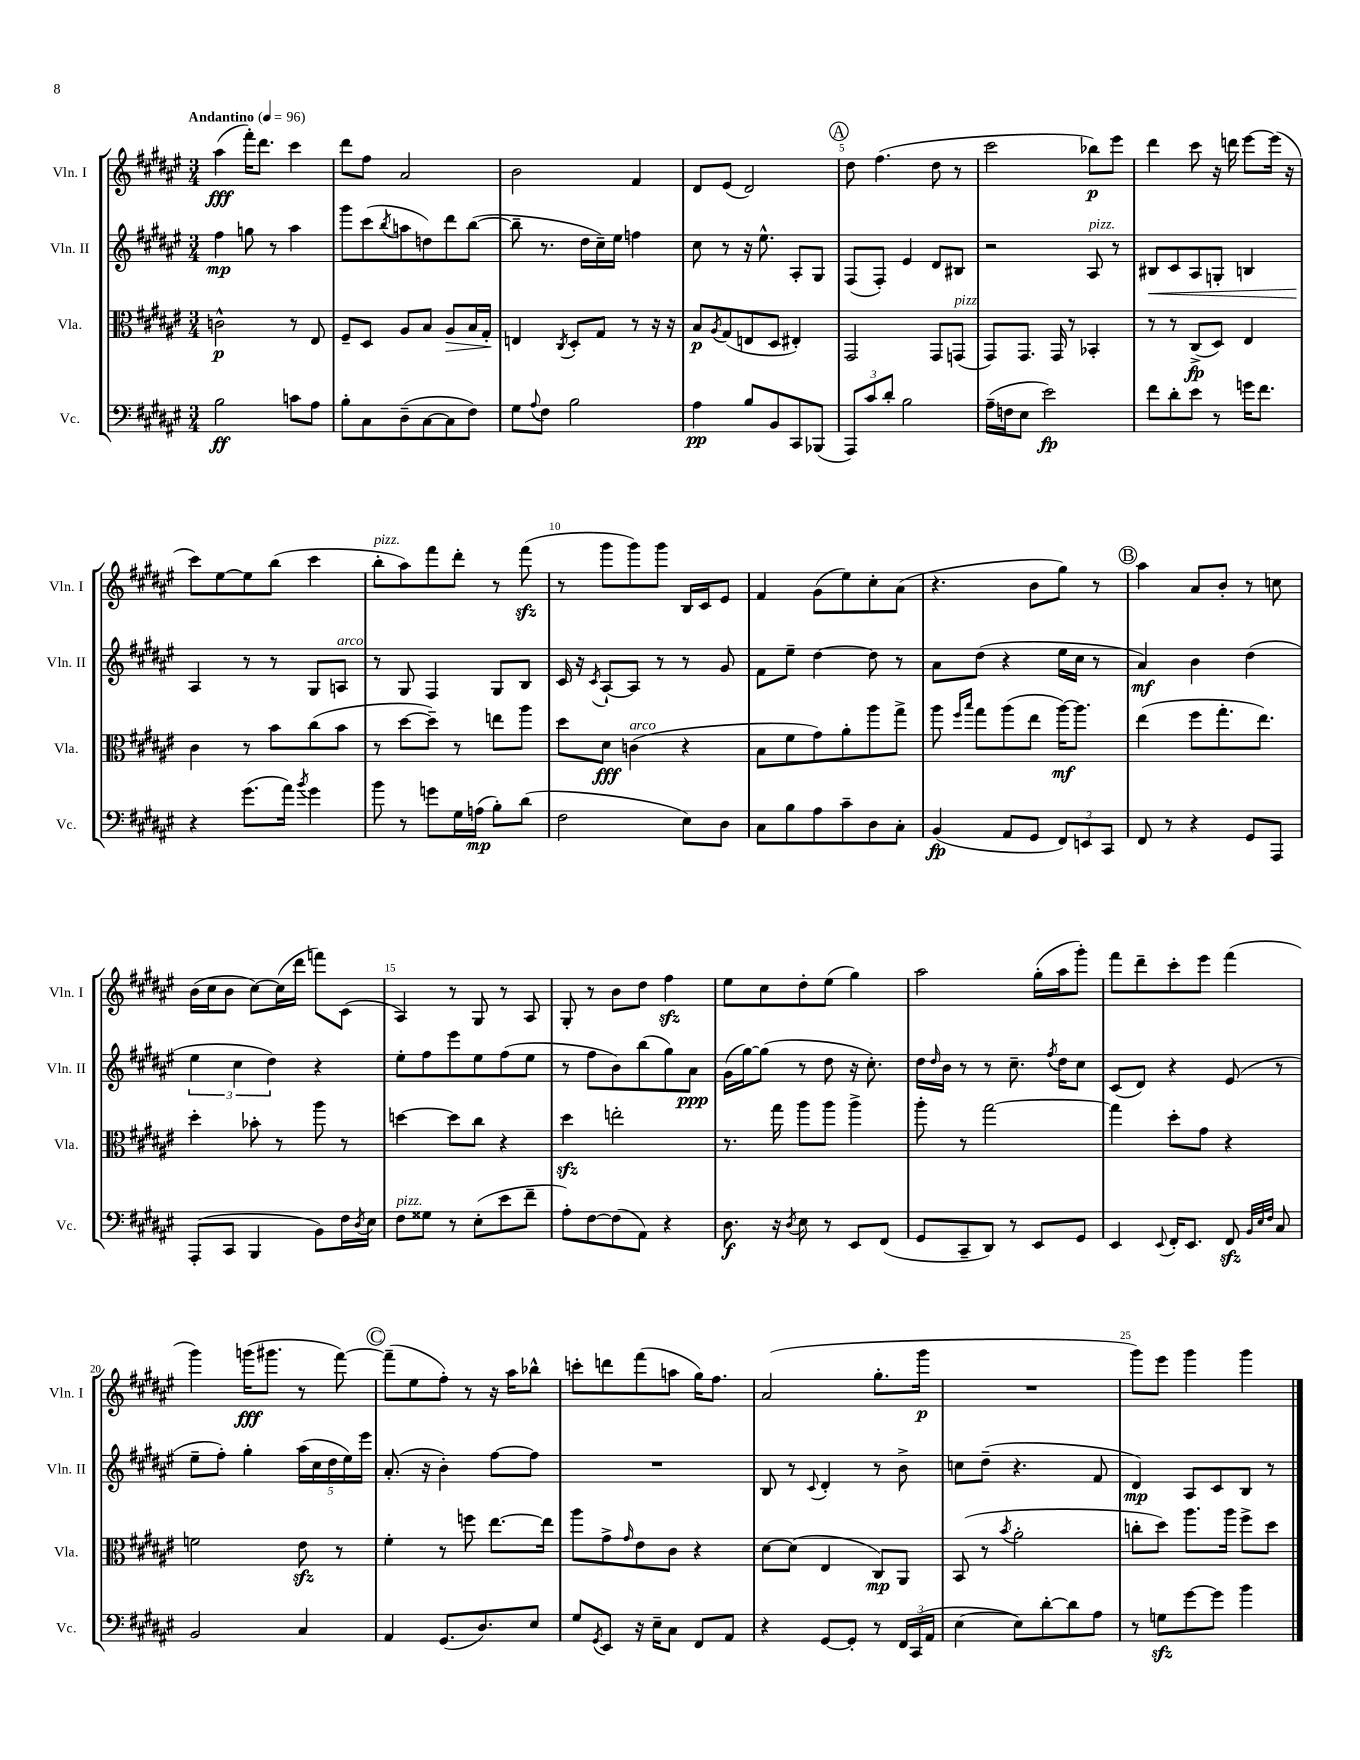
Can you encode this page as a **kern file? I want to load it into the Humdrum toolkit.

**kern	**kern	**kern	**kern
*staff4	*staff3	*staff2	*staff1
*clefF4	*clefC3	*clefG2	*clefG2
*k[f#c#g#d#a#e#]	*k[f#c#g#d#a#e#]	*k[f#c#g#d#a#e#]	*k[f#c#g#d#a#e#]
*M3/4	*M3/4	*M3/4	*M3/4
*MM96	*MM96	*MM96	*MM96
2B	2c^^	4ff#	(4aa#
.	.	8gg	16fff#')
.	.	.	8.ddd#
.	.	8r	.
8c	8r	4aa#	4ccc#
8A#	8E#	.	.
=	=	=	=
8B'	8F#~	8ggg#	8ddd#
8C#	8D#	(8ccc#	8ff#
.	.	8qbb	.
(8D#~	8A#	8aa	2a#
[8C#	8B	8dd)	.
8C#]	8A#	8ddd#	.
8F#)	16B	([8bb	.
.	16G#'	.	.
=	=	=	=
8G#	4E	8bb~]	2b
8qqA#	.	.	.
8F#	.	8.r	.
.	8qC#	.	.
2B	8D#'	.	.
.	.	16dd#	.
.	8G#	16cc#~)	.
.	.	16ee#	.
.	8r	4ff	4f#
.	16r	.	.
.	16r	.	.
=	=	=	=
4A#	8B	8cc#	8d#
.	8qA#	.	.
.	(8G#	8r	(8e#
8B	8E	16r	2d#)
.	.	8.ee#^^	.
8BB	8D#	.	.
8CC#	4E#')	8A#'	.
(8BBB-	.	8G#	.
=	=	=	=
12AAA#)	2GG#	(8F#	8dd#
12c#	.	.	.
.	.	8F#')	(4.ff#
12d#'	.	.	.
2B	.	4e#	.
.	8GG#	8d#	8dd#
.	(8GG	8B#	8r
=	=	=	=
(16A#~	8GG#)	2r	2ccc#
16F	.	.	.
8E#	8.GG#	.	.
2e#)	.	.	.
.	16GG#	.	.
.	8r	.	.
.	4BB-'	8A#	8bb-)
.	.	8r	8eee#
=	=	=	=
8f#	8r	8B#	4ddd#
8d#'	8r	8c#	.
8e#	(8C#^	8A#	8ccc#
8r	8D#)	8G'	16r
.	.	.	16ddd
16g	4E#	4B	[8eee#
8.f#	.	.	.
.	.	.	(16eee#]
.	.	.	16r
=	=	=	=
4r	4c#	4A#	8ccc#)
.	.	.	[8ee#
(8.g#	8r	8r	8ee#]
.	8b	8r	(8bb
16a#)	.	.	.
8qb	.	.	.
4g#	(8cc#	8G#	4ccc#
.	8b	8A	.
=	=	=	=
8b	8r	8r	8bb'
8r	[8dd#	8G#	8aa#)
8g	8dd#~])	4F#	8fff#
16G#	8r	.	8ddd#'
(16A	.	.	.
8B')	8ee	8G#	8r
(8d#	8aa#	8B	(8fff#
=	=	=	=
2F#	8dd#	16c#	8r
.	.	16r	.
.	.	8qc#	.
.	8d#	[8A#`	8ggg#
.	(4c	8A#]	8ggg#)
.	.	8r	8ggg#
8E#)	4r	8r	16B
.	.	.	16c#
8D#	.	8g#	8e#
=	=	=	=
8C#	8B	8f#	4f#
8B	8f#	8ee#~	.
8A#	8g#)	[4dd#	(8g#
8c#~	8a#'	.	8ee#)
8D#	8aa#	8dd#]	8cc#'
8C#'	8gg#^	8r	(8a#
=	=	=	=
(4BB	8aa#	8a#	4.r
.	16qqff#	.	.
.	16qqbb	.	.
.	8gg#	(8dd#	.
8AA#	(8aa#	4r	.
8GG#	8ee#	.	8b
12FF#)	[16aa#)	16ee#	8gg#)
.	8.aa#]	16cc#	.
12EE	.	.	.
.	.	8r	8r
12CC#	.	.	.
=	=	=	=
8FF#	(4ee#	4a#)	4aa#
8r	.	.	.
4r	8ff#	4b	8a#
.	8.gg#'	.	8b'
8GG#	.	(4dd#	8r
.	8.ee#)	.	.
8AAA#	.	.	8cc
=	=	=	=
(8AAA#'	4dd#'	6ee#	(16b
.	.	.	16cc#
8CC#	.	.	8b
.	.	6cc#	.
4BBB	8b-'	.	[8cc#)
.	.	6dd#)	.
.	8r	.	(16cc#]
.	.	.	16ddd#
8BB)	8aa#	4r	8fff)
16F#	8r	.	(8c#
8qD#	.	.	.
16E#	.	.	.
=	=	=	=
8F#	[4dd	8ee#'	4A#)
8G##	.	8ff#	.
8r	8dd]	8eee#	8r
(8E#'	8cc#	8ee#	8G#
8e#	4r	(8ff#	8r
8f#~	.	8ee#	8A#
=	=	=	=
8A#')	4dd#	8r	8G#'
[8F#	.	8ff#	8r
(8F#]	2ee'	8b)	8b
8AA#)	.	(8bb	8dd#
4r	.	8gg#)	4ff#
.	.	8a#	.
=	=	=	=
8.D#	8.r	(16g#	8ee#
.	.	[16gg#)	.
.	.	(8gg#]	8cc#
16r	16gg#	.	.
8qD#	.	.	.
8E#	8aa#	8r	8dd#'
8r	8aa#	8dd#	(8ee#
8EE#	4aa#^	16r	4gg#)
.	.	8.cc#')	.
(8FF#	.	.	.
=	=	=	=
8GG#	8aa#'	16dd#	2aa#
.	.	16qqdd#	.
.	.	16b	.
8CC#~	8r	8r	.
8DD#)	[2gg#	8r	.
8r	.	8.cc#~	.
8EE#	.	.	(16gg#'
.	.	8qff#	.
.	.	16dd#	16aa#
8GG#	.	8cc#	8ggg#')
=	=	=	=
4EE#	4gg#]	(8c#	8fff#
.	.	8d#)	8ddd#~
8qqEE#	.	.	.
16FF#'	8dd#'	4r	8ccc#'
8.EE#	.	.	.
.	8g#	.	8eee#
8FF#	4r	(8e#	(4fff#
32qqBB	.	.	.
32qqE#	.	.	.
32qqF#	.	.	.
8C#	.	8r	.
=	=	=	=
2BB	2f	8ee#~	4ggg#)
.	.	8ff#')	.
.	.	4gg#'	(16ggg
.	.	.	8.ggg#
4C#	8e#	(20aa#	8r
.	.	20cc#	.
.	.	20dd#	.
.	8r	.	[8fff#)
.	.	20ee#)	.
.	.	20eee#	.
=	=	=	=
4AA#	4f#'	(8.a#'	(8fff#~]
.	.	.	8ee#
.	.	16r	.
(8.GG#	8r	4b')	8ff#')
.	8ff	.	8r
8.D#)	.	.	.
.	[8.ee#	[8ff#	16r
.	.	.	16aa#
8E#	.	8ff#]	8bb-^^
.	16ee#]	.	.
=	=	=	=
8G#	8aa#	2.r	8ccc'
8qGG#	.	.	.
8EE#	8g#^	.	8ddd
.	16qqg#	.	.
16r	8e#	.	(8fff#
16E#~	.	.	.
8C#	8c#	.	8aa
8FF#	4r	.	16gg#)
.	.	.	8.ff#
8AA#	.	.	.
=	=	=	=
4r	[8d#	8B	(2a#
.	(8d#]	8r	.
.	.	8qqc#	.
[8GG#	4E#	4d#'	.
8GG#']	.	.	.
8r	8C#)	8r	8.gg#'
24FF#	8AA#	8b^	.
(24CC#	.	.	.
.	.	.	16ggg#
24AA#	.	.	.
=	=	=	=
[4E#	(8BB	8cc	2.r
.	8r	(8dd#~	.
.	8qb	.	.
8E#])	2a#'	4.r	.
[8d#'	.	.	.
8d#]	.	.	.
8A#	.	8f#	.
=	=	=	=
8r	8cc'	4d#)	8ggg#)
8G	8dd#)	.	8eee#
[8g#	8.aa#	8A#	4ggg#
8g#]	.	8c#	.
.	16aa#	.	.
4b	8ff#^	8B	4ggg#
.	8dd#	8r	.
==	==	==	==
*-	*-	*-	*-
